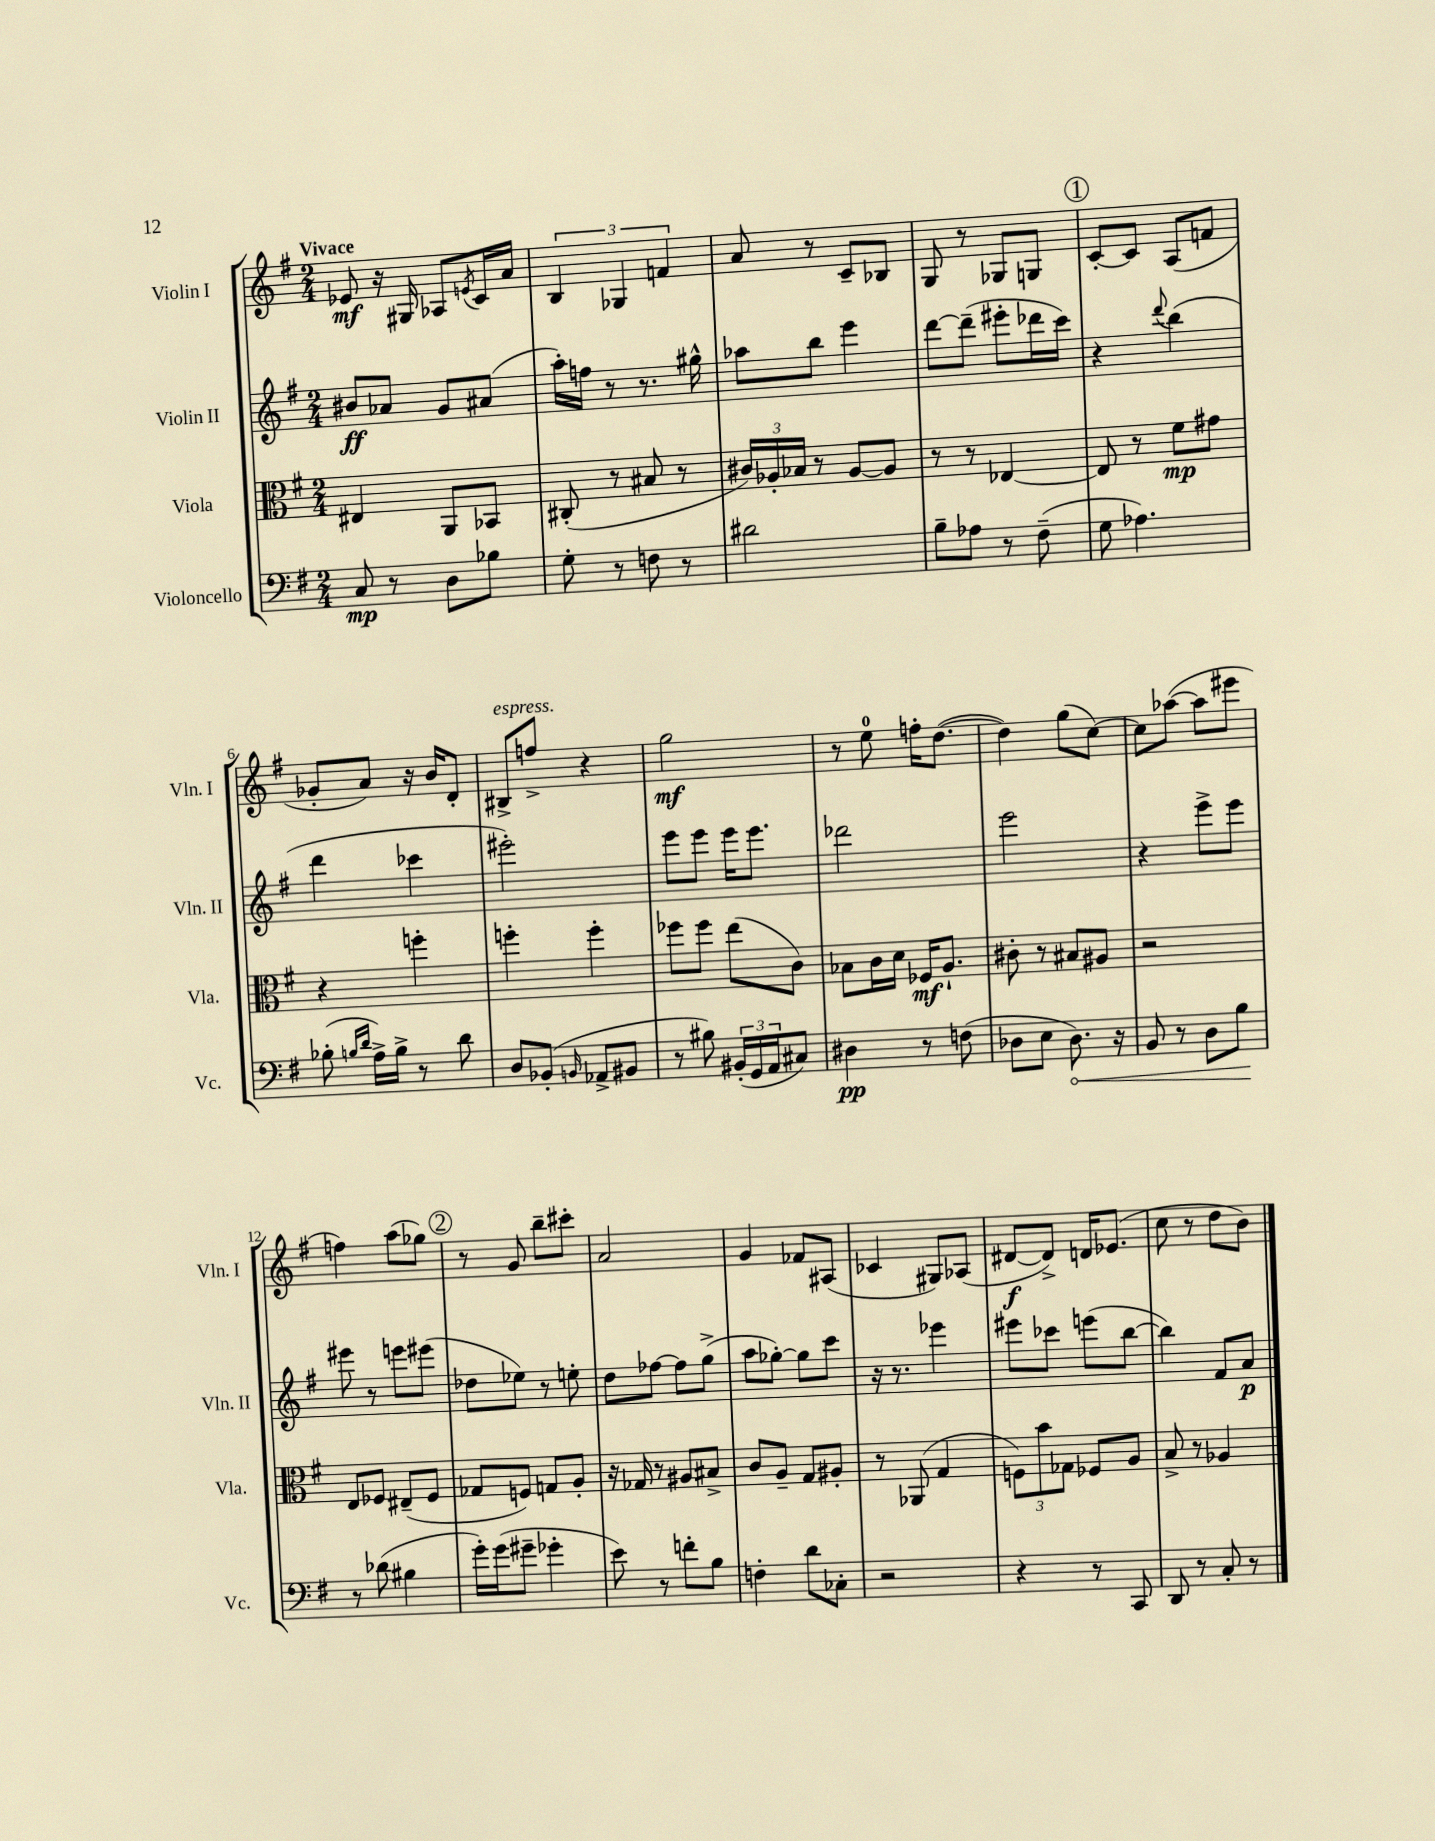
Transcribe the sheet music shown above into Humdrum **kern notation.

**kern	**kern	**kern	**kern
*staff4	*staff3	*staff2	*staff1
*clefF4	*clefC3	*clefG2	*clefG2
*k[f#]	*k[f#]	*k[f#]	*k[f#]
*M2/4	*M2/4	*M2/4	*M2/4
8C	4E#	8b#	8e-
8r	.	8a-	16r
.	.	.	16G#
8D	8AA	8g	8A-
.	.	.	8qe
8B-	8BB-	(8a#	16c
.	.	.	16a
=	=	=	=
8G'	(8C#'	16aa')	6B
.	.	16ff	.
8r	8r	8r	.
.	.	.	6G-
8F	8B#	8.r	.
.	.	.	6f
8r	8r	.	.
.	.	16gg#^^	.
=	=	=	=
2d#	24c#)	8aa-	8a
.	24A-'	.	.
.	24B-	.	.
.	8r	8bb	8r
.	[8A-	4eee	8c~
.	8A-]	.	8B-
=	=	=	=
8B~	8r	[8ddd	8G
8A-	8r	(8ddd~]	8r
8r	[4E-	8eee#'	8G-
(8F#~	.	16ddd-	8G
.	.	16ccc)	.
=	=	=	=
8G	8E-]	4r	[8c'
4.A-)	8r	.	8c]
.	.	8qqddd	.
.	8f#	(4bb	(8A
.	8g#	.	8f
=	=	=	=
(8B-'	4r	4ddd	8g-'
16qqB	.	.	.
16qqd	.	.	.
16A^)	.	.	8a)
16B^	.	.	.
8r	4ff'	4ccc-	16r
.	.	.	16b
8d	.	.	8d'
=	=	=	=
8D	4ff'	2eee#')	8B#^
(8BB-'	.	.	8ff^
16qqBB	.	.	.
8AA-^	4ff'	.	4r
8BB#	.	.	.
=	=	=	=
8r	8ff-	8eee	2gg
8B#)	8ff-	8eee	.
(24BB#'	(8ee	16eee	.
24GG	.	.	.
.	.	8.eee	.
24AA	.	.	.
8C#)	8c)	.	.
=	=	=	=
4D#	8B-	2ddd-	8r
.	16c	.	8ee
.	16d	.	.
8r	16F-	.	16ff'
.	8.A`	.	([8.dd
(8F	.	.	.
=	=	=	=
8D-	8c#'	2eee	4dd])
8E	8r	.	.
8.D-)	8B#	.	(8gg
.	8A#	.	[8cc)
16r	.	.	.
=	=	=	=
8BB	2r	4r	8cc]
8r	.	.	([8aa-
8D	.	8eee^	8aa-]
8B	.	8eee	8eee#
=	=	=	=
8r	8E	8eee#	4ff)
(8d-	8F-	8r	.
4B#	(8E#~	8eee	(8aa
.	8F-	(8eee#	8gg-)
=	=	=	=
16g')	8G-	8dd-	8r
(16g	.	.	.
8g#~	8F)	8ee-)	8g
4g-'	8G	8r	8bb~
.	8A'	8ee'	8ccc#'
=	=	=	=
8e)	16r	8dd	2a
.	16G-	.	.
8r	8r	[8ff-	.
8f'	8A#	8ff-]	.
8B	8B#^	(8gg^	.
=	=	=	=
4F'	8c	8aa	4g
.	8A~	[8gg-')	.
8d	8G	8gg-]	8f-
8C-'	8A#'	8ccc	(8A#
=	=	=	=
2r	8r	16r	4c-
.	.	8.r	.
.	(8AA-	.	.
.	4G	4eee-	8G#)
.	.	.	(8A-
=	=	=	=
4r	12F)	8eee#	[8d#
.	12b	.	.
.	.	8ccc-	8d#^])
.	12G-	.	.
8r	8F-	(8eee	16d
.	.	.	(8.e-
8CC	8A	[8bb	.
=	=	=	=
8DD	8B^	4bb])	8cc
8r	8r	.	8r
8C'	4A-	8f#	8dd
8r	.	8a	8b)
==	==	==	==
*-	*-	*-	*-
